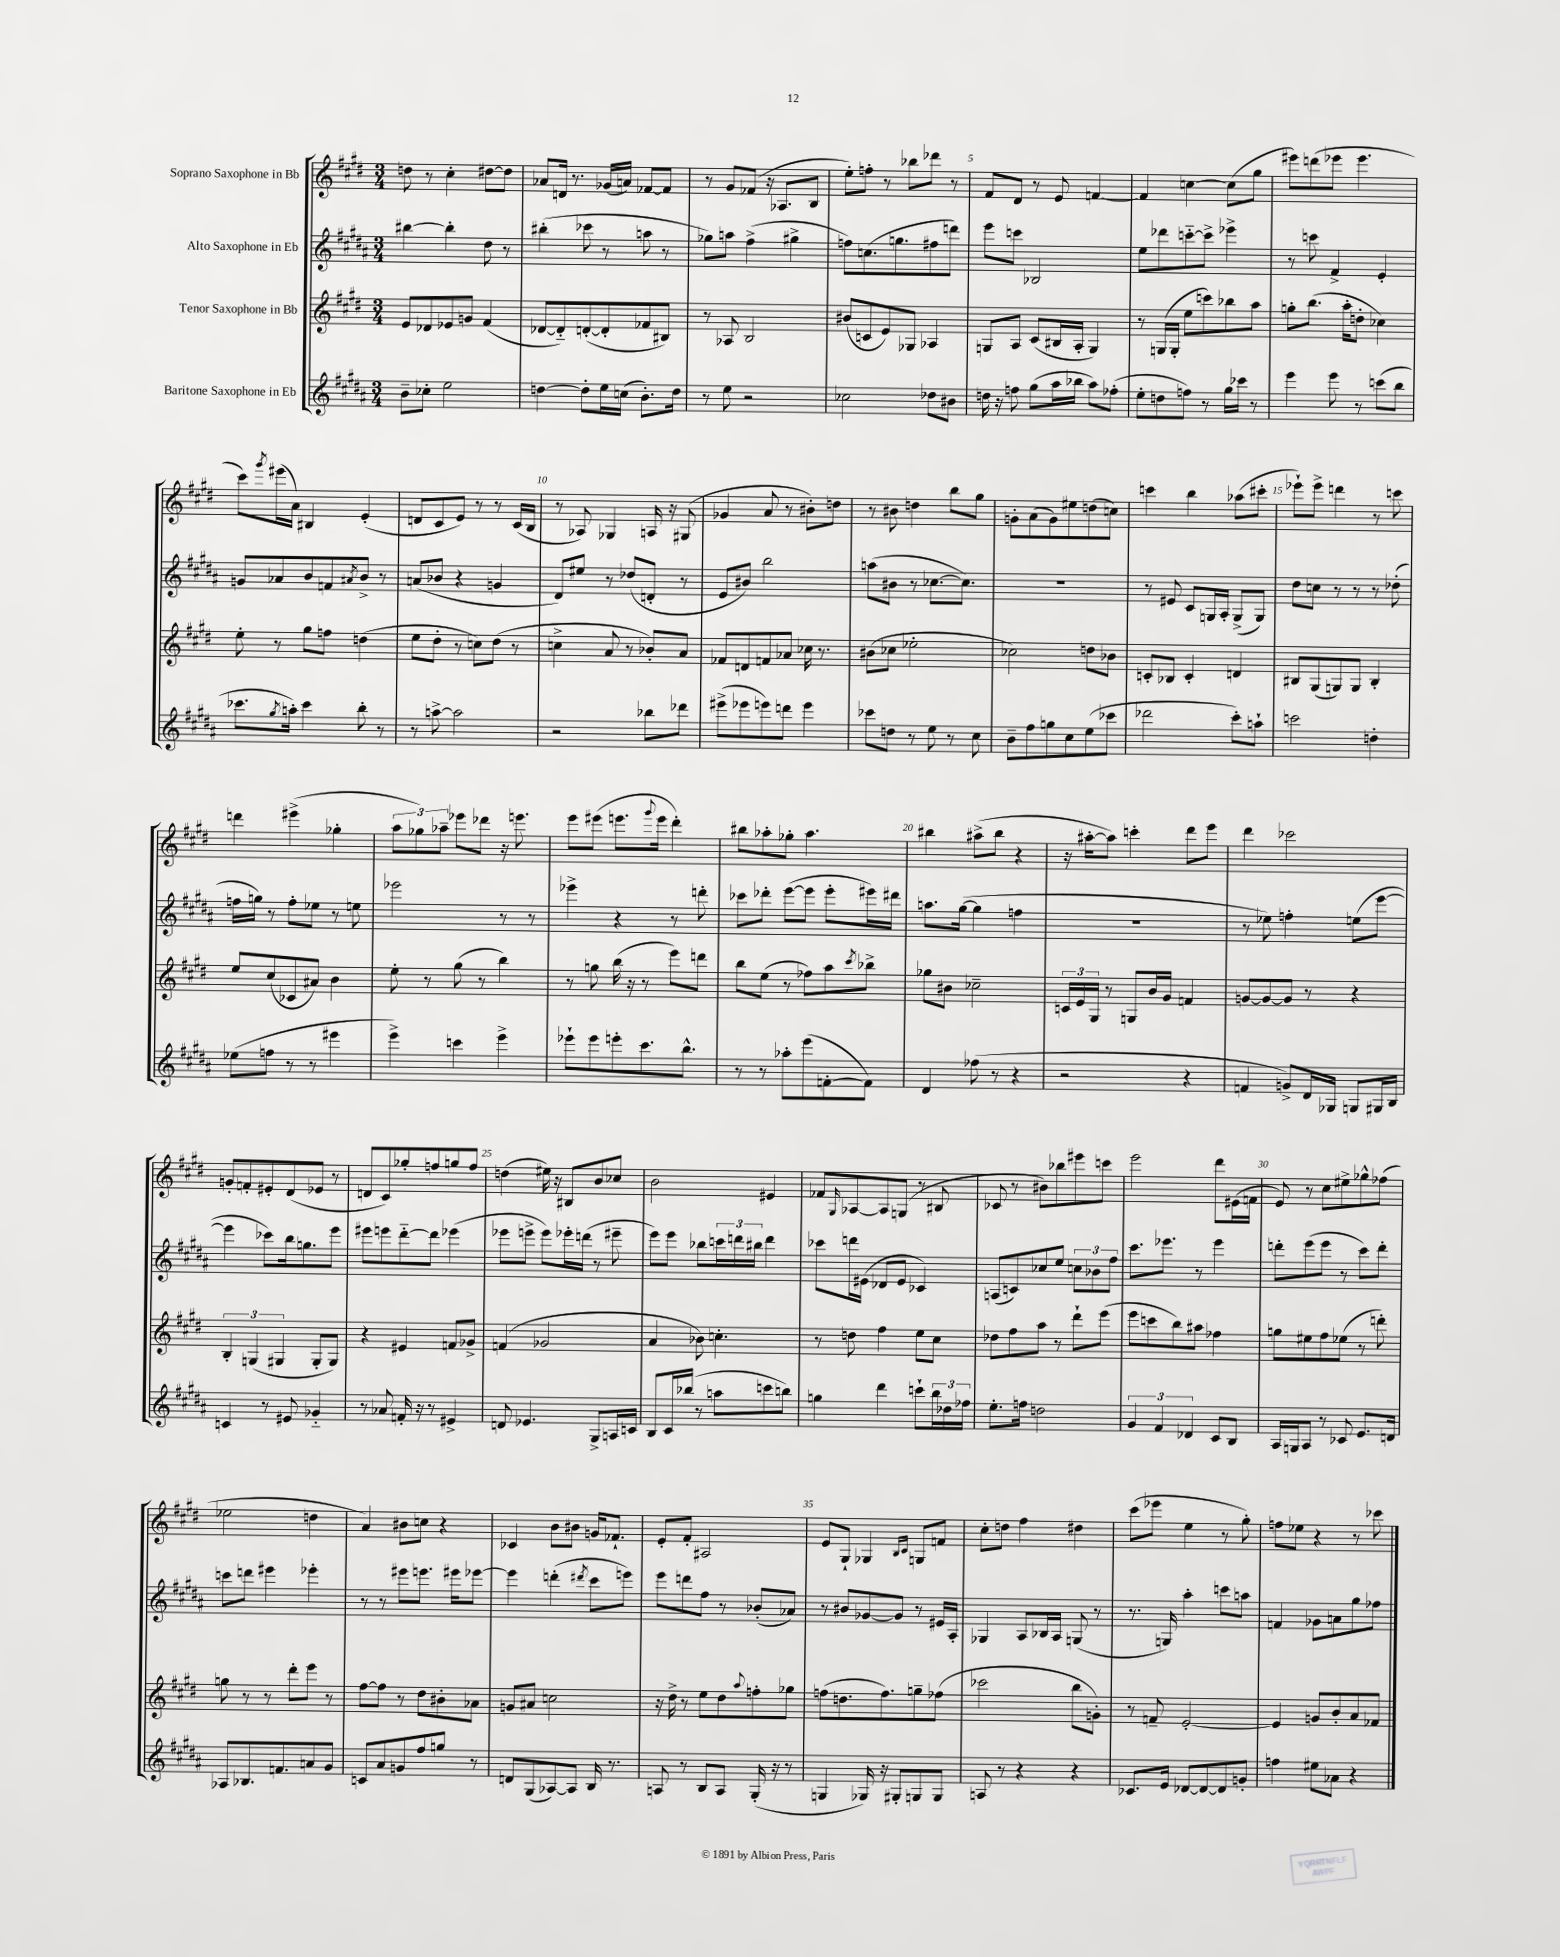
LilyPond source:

<<
\new StaffGroup <<
\new Staff = "s0" \with { instrumentName = "Soprano Saxophone in Bb" } {
    \clef treble \key e \major \numericTimeSignature \time 3/4
    d''8 r8 cis''4-. dis''8~ dis''8 |
    aes'8 d'16 r8. ges'16( a'16) fes'8~ fes'8 |
    r8 gis'8 fes'8( r16 aes8. b8 |
    e''8-.) f''8-. r8 bes''8 des'''8 r8 |
    fis'8 dis'8 r8 e'8 f'4~ |
    f'4 c''4~ c''8( gis''8 |
    eis'''8) d'''8( ees'''8 ees'''4. |
    cis'''8) \acciaccatura { gis'''8 } eis'''16( a'16) bis4 e'4-.( |
    d'8 cis'8 e'8) r8 r8 cis'16( b16 |
    r8 aes8) ges4 a16 r16 gis8( |
    ges'4 a'8 r8 bis'8-.) d''8 |
    r8 bis'8 d''4 b''8 gis''8 |
    g'8-. a'8( g'8) eis''8 d''8( c''8) |
    c'''4 b''4 aes''8( cis'''8-. |
    ees'''8-!) ees'''8-> d'''4 r8 c'''8 |
    d'''4 eis'''4->( ges''4-. |
    \tuplet 3/2 { a''8 ges''8) aes''8-- } ees'''8 des'''8 r16 e'''8. |
    e'''8 eis'''8( e'''8. \appoggiatura { gis'''8 } e'''16 dis'''4-.) |
    bis''8 aes''8-. ges''8-. aes''4. |
    bis''4 ais''8->( bis''8 r4 |
    r16 ais''16~-. ais''8) c'''4-. dis'''8 e'''8 |
    dis'''4 ces'''2 |
    g'8-. f'8-. eis'8-. dis'8( ees'8 r8 |
    d'8 cis'8) ges''8-. f''8 g''8 f''8 |
    d''4( eis''16) r16 bis8 b'8 ces''8 |
    b'2 eis'4 |
    fes'8 \grace { gis16 } aes8~ aes8 g8( r8 bis8 |
    ces'8 r8 bis'8) bes''8 eis'''8 c'''8 |
    e'''2 dis'''8 eis'16( f'16 |
    e'8) r8 cis''8 eis''8-> ges''8-^ fes''8( |
    ees''2 d''4 |
    a'4) bis'8 c''8 r4 |
    ces'4 b'8 bis'8 g'16 fes'8.-! |
    e'8-. fis'8-. ais2 |
    e'8 gis8-! ges4 \grace { b16 cis'16 } g8 f'8 |
    cis''8-. d''8 fis''4 dis''4 |
    cis'''8( ees'''8 e''4 r8 gis''8-.) |
    f''8 ees''8 r4 r8 ces'''8 \bar "|." |
}
\new Staff = "s1" \with { instrumentName = "Alto Saxophone in Eb" } {
    \clef treble \key b \major \numericTimeSignature \time 3/4
    bis''4~ bis''4-. dis''8 r8 |
    bis''4-.( ces'''8 r8 a''8 r8 |
    ges''8) a''8 fis''4->( gis''4-> |
    f''8) c''8.( g''8. fis''8 d'''8) |
    e'''8 c'''8 bes2 |
    e''8 des'''8 c'''8~-_ c'''8-> ees'''4-> |
    r8 c'''8 fis'4-> e'4-. |
    g'8 aes'8 b'8 f'8 \acciaccatura { ais'8 } b'8-> r8 |
    a'8( bes'8 r4 g'4 |
    dis'8) eis''8 r8 des''8( d'8-. r8 |
    e'8 bis'8) b''2 |
    a''8( bis'8 r8 ces''8.~ ces''8.) |
    R2. |
    r8 eis'8 cis'8 g16 ais16-. g8->( g8) |
    dis''8 c''8 r8 r8 r8 des''8-.( |
    f''16 g''16) r8 f''8-. ees''8 r8 e''8 |
    ees'''2 r8 r8 |
    ees'''4-> r4 r8 d'''8-. |
    ces'''8 des'''8-. e'''8~( e'''8 e'''8-. eis'''16) dis'''16 |
    a''8. gis''16~( gis''4 f''4 |
    R2. |
    r8 ees''8) f''4-. e''8( e'''8~ |
    e'''4 ces'''8) b''16 g''8. e'''8 |
    eis'''8 e'''8 dis'''8~-_ dis'''8 ees'''4( |
    ees'''8 e'''8-> e'''8) ees'''16-. d'''16( r8 eis'''8-- |
    e'''8) e'''8 bes''8 \tuplet 3/2 { c'''16 d'''16 bis''16 } d'''4 |
    ces'''8 d'''16 eis'16( des'8 eis'8 ces'4) |
    a8( c'8) ces''8 e''8 \tuplet 3/2 { c''8 bes'8 fis''8 } |
    cis'''8. ees'''8. r8 ees'''4 |
    d'''8-. e'''8( e'''8 r8 cis'''8) d'''8-. |
    c'''8 d'''8 eis'''4 ees'''4-. |
    r8 r8 eis'''8 e'''8. eis'''16 ees'''8~ |
    ees'''4 d'''4-.( \acciaccatura { dis'''8 } cis'''8 e'''8) |
    e'''8 d'''8 fis''8 r8 bes'8-.( aes'8) |
    r8 bis'8 ges'8~ ges'8 r8 eis'16 ais16-. |
    ges4 ais8 bes16 ais16 g8( r8 |
    r8. g16) ais''4-. c'''8 a''8 |
    f'4 ges'8 a'8 gis''8 fes''8 \bar "|." |
}
\new Staff = "s2" \with { instrumentName = "Tenor Saxophone in Bb" } {
    \clef treble \key e \major \numericTimeSignature \time 3/4
    e'8 des'8 ees'8 g'8 fis'4( |
    des'8~ des'8-_) d'8~-.( d'8-. fes'8 bis8) |
    r8 aes8 b2 |
    bis'8( c'8 e'8) ges8 aes4 |
    g8 a8 cis'8( bis16 a16-. g4) |
    r8 g16( g16-. e''8 c'''8) bes''8 a''8 |
    g''8-. b''8.( a''16-. d''8-. ces''4) |
    e''8-. r8 gis''8 f''8 d''4( |
    e''8 dis''8-. r8 c''8) dis''8( r8 |
    c''4-> a'8 r8 bes'8-.) a'8 |
    fes'8 d'8 f'8 aes'8 ces''16 r8. |
    bis'8( ces''8 ees''2-. |
    ces''2) d''8 bes'8 |
    c'8-. bes8 c'4-. d'4 |
    bis8 gis8( g8) g8 bis4-. |
    e''8 cis''8( ces'8 ais'8) b'4 |
    e''8-. r8 gis''8( r8 b''4) |
    r8 g''8 b''16( r16 r8 e'''8) d'''8 |
    b''8 e''8( r8 fes''8) a''8 \acciaccatura { cis'''8 } bes''8-> |
    ges''8 bis'8 ces''2-- |
    \tuplet 3/2 { c'16 e'16 gis16 } r8 g8 b'16 gis'16 f'4 |
    g'8~ g'8~ g'8 r8 r4 |
    \tuplet 3/2 { b4-. g4( gis4 } gis8-. gis8) |
    r4 eis'4 f'8 ges'8-> |
    f'4( ges'2 |
    a'4 bes'8) c''4.-. |
    r8 d''8 fis''4 e''8 cis''8 |
    des''8 fis''8 a''8 r8 dis'''8-! e'''8( |
    e'''8 c'''8 b''8) ais''8 fes''4 |
    g''8 eis''8 fis''8 ees''8( r8 d'''8-.) |
    g''8 r8 r8 dis'''8-. e'''8 r8 |
    fis''8~ fis''8 r8 dis''8 bis'8-. aes'8 |
    g'8 ais'8 c''2 |
    r16 dis''16-> r8 e''8 dis''8 \appoggiatura { a''8 } f''8-. ges''8 |
    f''8( d''8. f''8.) g''8-- fes''8( |
    ces'''2 b''8 g'8-.) |
    r8 f'8-- e'2~-. |
    e'4 g'8 b'8-. a'8 fes'8 \bar "|." |
}
\new Staff = "s3" \with { instrumentName = "Baritone Saxophone in Eb" } {
    \clef treble \key b \major \numericTimeSignature \time 3/4
    b'8-- ces''8-. e''2 |
    d''4~ d''8-. e''16 c''16( b'8.-.) d''16 |
    r8 e''8 r2 |
    ces''2 des''8 bis'8 |
    d''16 r16 f''8 gis''8( ais''16 bes''16 ais''8) fes''8-.( |
    e''8-. d''8 f''8) r8 gis''16 ces'''16 r8 |
    e'''4 e'''8 r8 c'''8( b''8 |
    ces'''8. \acciaccatura { gis''8 } a''16-.) ces'''4 b''8-. r8 |
    r8 a''8~-> a''2 |
    r2 bes''8 des'''8 |
    eis'''8->( ees'''8 e'''8) d'''8 e'''4 |
    ces'''8 d''8 r8 e''8 r8 cis''8 |
    b'8-- fis''8 g''8 cis''8 e''8( ces'''8 |
    des'''2 cis'''8-.) a''8-! |
    c'''2 d''4-. |
    ees''8( f''8 r8 r8 eis'''4 |
    e'''4->) c'''4 e'''4-> |
    ees'''8-! ees'''8 e'''8-. cis'''8. b''8.-^ |
    r8 r8 aes''8-. e'''8( f'8~-. f'8) |
    dis'4 fes''8( r8 r4 |
    r2 r4 |
    f'4 g'8->) dis'16 ges16 g8 gis16 b16 |
    c'4 r8 eis'8 ges'4-_ |
    r8 aes'8 f'16-. r16 r8 eis'4-> |
    d'8 ees'4. gis8-> a16 c'16 |
    b8 cis'16 bes''16( r8 a''8 c'''8 b''8) |
    g''4 dis'''4 c'''8-! \tuplet 3/2 { b''16 des''16 fes''16 } |
    e''8.-. f''16 d''2 |
    \tuplet 3/2 { gis'4 fis'4 des'4 } cis'8 b8 |
    ais16 g16 ais8 r8 ces'8 e'8. d'16 |
    aes8 bes8. f'8. a'8 gis'8 |
    c'8 ais'8 g'8 fis''8 g''8 r8 |
    d'8 gis8( aes8~) aes8 b16 r8. |
    a8 r8 b8 a8 gis16-.( r16 r8 |
    g4 ges16) r16 gis8-. g8 g8 |
    a8 r8 r4 r4 |
    ces'8. e'16 des'8~ des'8~ des'8 g'8-. |
    f''4 eis''8 aes'8 r4 \bar "|." |
}
>>
>>
\layout { \context { \Score \override BarNumber.break-visibility = ##(#f #t #t) barNumberVisibility = #(every-nth-bar-number-visible 5) } }
